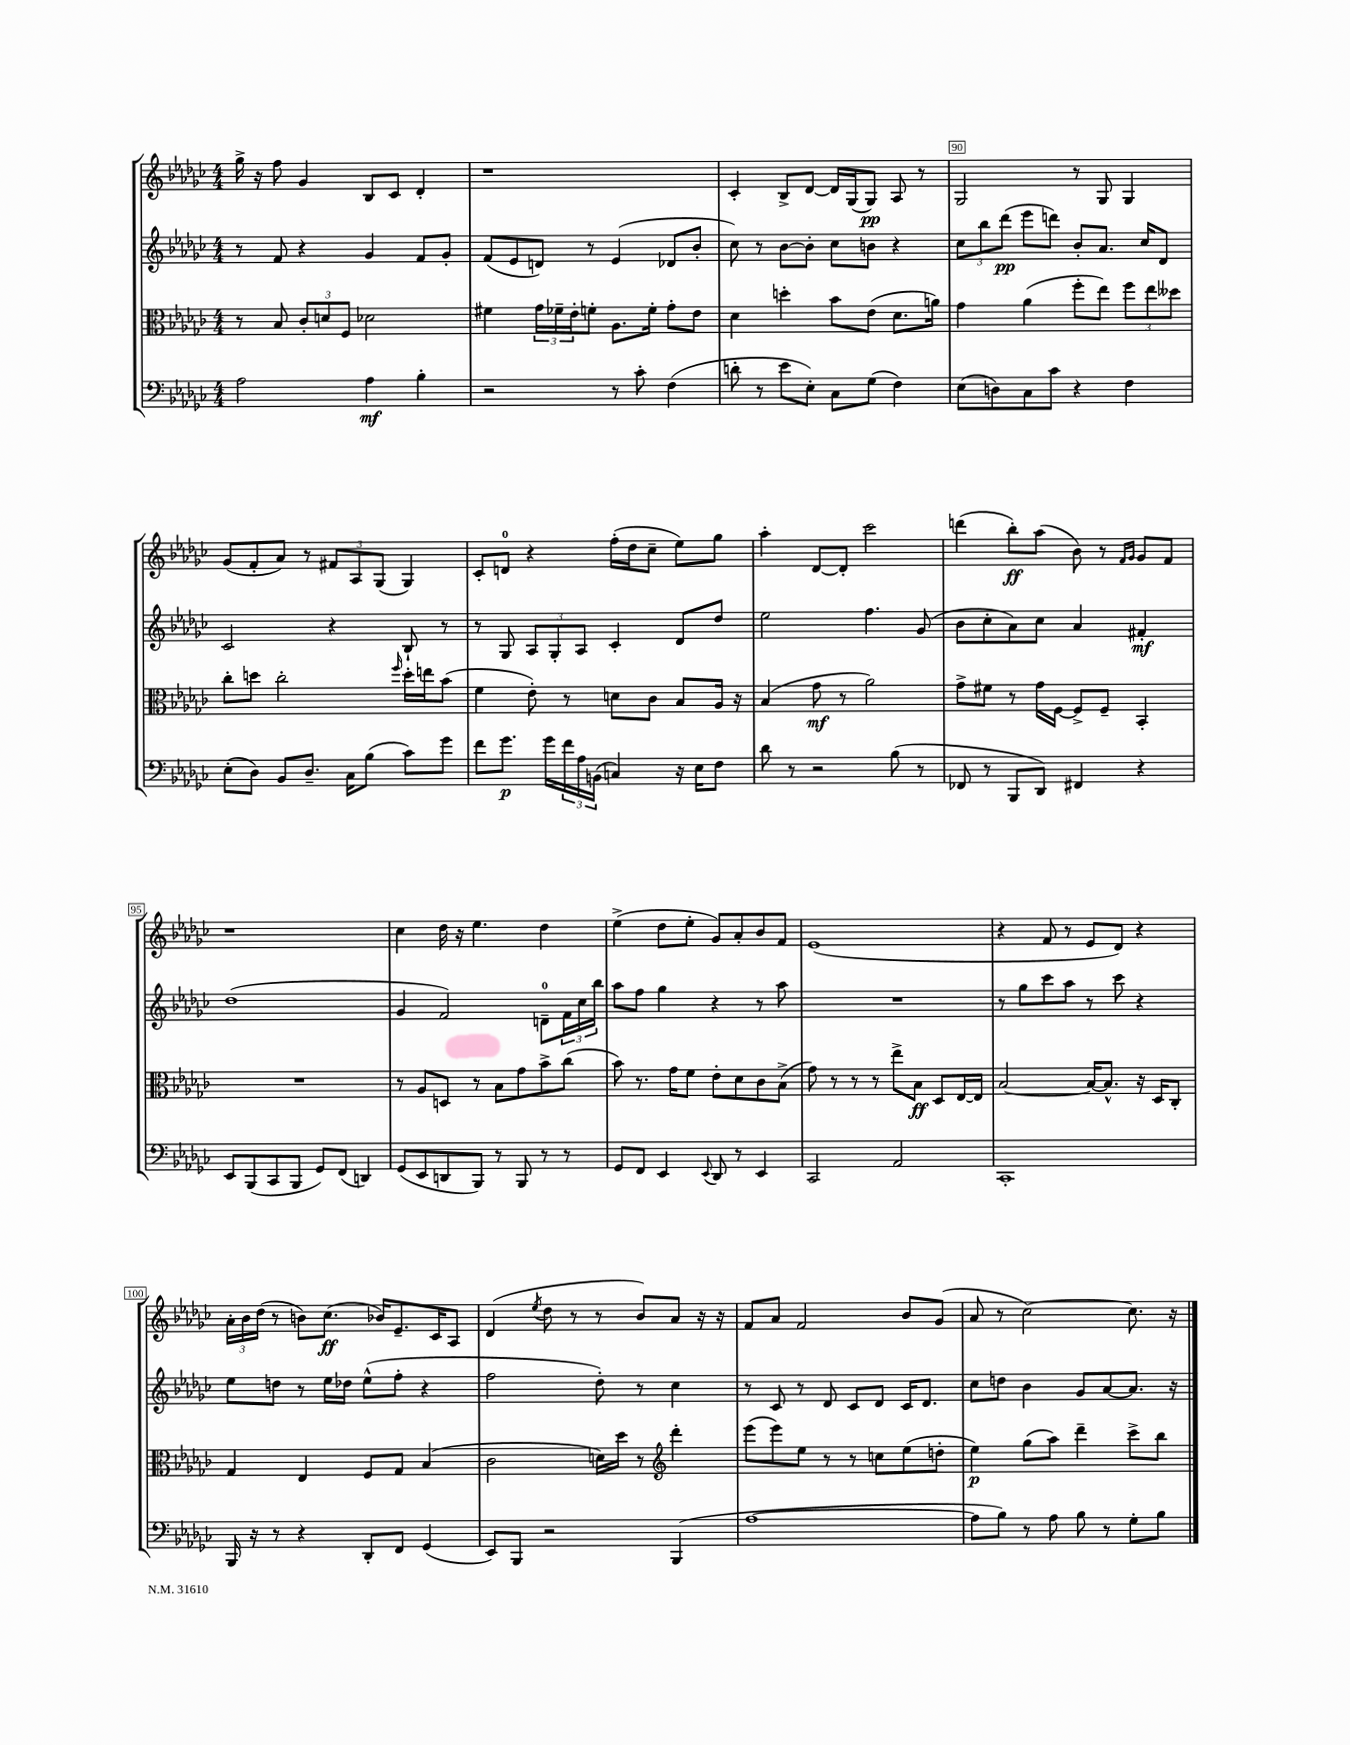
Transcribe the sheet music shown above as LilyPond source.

<<
\new StaffGroup <<
\new Staff = "s0" {
    \clef treble \key ges \major \numericTimeSignature \time 4/4
    ges''16-> r16 f''8 ges'4 bes8 ces'8 des'4-. |
    r1 |
    ces'4-. bes8-> des'8~ des'16 ges16( ges8\pp) aes8 r8 |
    ges2 r8 ges8 ges4 |
    ges'8( f'8-. aes'8) r8 \tuplet 3/2 { fis'8 aes8 ges8( } ges4) |
    ces'8-. d'8-0 r4 f''16-.( des''16 ces''8-- ees''8) ges''8 |
    aes''4-. des'8~ des'8-. ces'''2 |
    d'''4( bes''8-.\ff) aes''8( bes'8) r8 \grace { f'16 ges'16 } ges'8 f'8 |
    r1 |
    ces''4 des''16 r16 ees''4. des''4 |
    ees''4->( des''8 ees''8-. ges'8) aes'8-. bes'8 f'8 |
    ees'1( |
    r4 f'8 r8 ees'8 des'8) r4 |
    \tuplet 3/2 { aes'16-. bes'16 des''16( } r8 b'8) ces''8.\ff( bes'16) ees'8.-- ces'16 aes8 |
    des'4( \acciaccatura { ees''8 } des''8 r8 r8 bes'8) aes'8 r16 r16 |
    f'8 aes'8 f'2 bes'8 ges'8( |
    aes'8 r8 ces''2~) ces''8. r16 \bar "|." |
}
\new Staff = "s1" {
    \clef treble \key ges \major \numericTimeSignature \time 4/4
    r8 f'8 r4 ges'4 f'8 ges'8-. |
    f'8( ees'8 d'8) r8 ees'4( des'8 bes'8-. |
    ces''8) r8 bes'8~ bes'8-. ces''8 b'8 r4 |
    \tuplet 3/2 { ces''8 bes''8 des'''8\pp( } ees'''8 d'''8) bes'8-. aes'8. ces''16 des'8 |
    ces'2 r4 bes8-! r8 |
    r8 ges8 \tuplet 3/2 { aes8 ges8-. aes8 } ces'4-. des'8 des''8 |
    ees''2 f''4. ges'8( |
    bes'8 ces''8-. aes'8) ces''8 aes'4 fis'4-.\mf |
    des''1( |
    ges'4 f'2) d'8-0-- \tuplet 3/2 { f'16 ces''16 bes''16 } |
    aes''8 f''8 ges''4 r4 r8 aes''8 |
    R1 |
    r8 ges''8 ces'''8 aes''8 r8 ces'''8 r4 |
    ees''8 d''8 r8 ees''16 des''16 ees''8-^( f''8-. r4 |
    f''2 des''8-.) r8 ces''4 |
    r8 ces'8 r8 des'8 ces'8 des'8 ces'16 des'8. |
    ces''8 d''8 bes'4 ges'8 aes'8~ aes'8. r16 \bar "|." |
}
\new Staff = "s2" {
    \clef alto \key ges \major \numericTimeSignature \time 4/4
    r8 bes8 \tuplet 3/2 { ces'8-. d'8 f8 } des'2 |
    fis'4 \tuplet 3/2 { ges'16 fes'16-- ees'16-. } f'8-. aes8. f'16-. ges'8-. ees'8 |
    des'4 d''4-. bes'8 ees'8( des'8. a'16) |
    ges'4 aes'4( f''8-. ees''8) \tuplet 3/2 { f''8 ees''8 deses''8 } |
    ces''8-. d''8 ces''2-. \grace { f''16 } d''16-. e''16 bes'8( |
    f'4 ees'8-.) r8 d'8 ces'8 bes8 aes16 r16 |
    bes4( ges'8\mf r8 aes'2) |
    ges'8-> fis'8 r8 ges'16 f16~ f8-> f8-- bes,4-. |
    R1 |
    r8 aes8 d8 r8 bes8 ges'8 bes'8-> ces''8( |
    bes'8) r8. ges'16 f'8 ees'8-. des'8 ces'8 bes8->( |
    ges'8) r8 r8 r8 ees''8-> bes8\ff des8 ees16~ ees16 |
    bes2~ bes16~ bes8.-^ r16 des16 ces8-. |
    ges4 ees4 f8 ges8 bes4( |
    ces'2 d'16) des''16 r8 \clef treble des'''4-. |
    ees'''8( ees'''8) ees''8 r8 r8 c''8 ees''8( d''8-. |
    ees''4\p) ges''8( aes''8) des'''4-- ces'''8-> bes''8 \bar "|." |
}
\new Staff = "s3" {
    \clef bass \key ges \major \numericTimeSignature \time 4/4
    aes2 aes4\mf bes4-. |
    r2 r8 ces'8-. f4( |
    d'8-. r8 ees'8 ees8-.) ces8 ges8( f4) |
    ees8( d8) ces8 ces'8 r4 f4 |
    ees8-.( des8) bes,8 des8.-- ces16 bes8( ces'8) ges'8 |
    f'8 ges'8.\p ges'16 \tuplet 3/2 { f'16 aes16 b,16( } c4) r16 ees16 f8 |
    des'8 r8 r2 bes8( r8 |
    fes,8 r8 bes,,8 des,8) fis,4 r4 |
    ees,8 bes,,8( ces,8 bes,,8 ges,8) f,8( d,4) |
    ges,8( ees,8 d,8 bes,,8) r8 bes,,8 r8 r8 |
    ges,8 f,8 ees,4 \appoggiatura { ees,8 } des,8 r8 ees,4 |
    ces,2 aes,2 |
    ces,1-. |
    bes,,16 r16 r8 r4 des,8-. f,8 ges,4( |
    ees,8) bes,,8 r2 bes,,4( |
    aes1~ |
    aes8 bes8) r8 aes8 bes8 r8 ges8-. bes8 \bar "|." |
}
>>
>>
\layout { \context { \Score currentBarNumber = #87 \override BarNumber.break-visibility = ##(#f #t #t) barNumberVisibility = #(every-nth-bar-number-visible 5) \override BarNumber.stencil = #(make-stencil-boxer 0.1 0.3 ly:text-interface::print) } }
